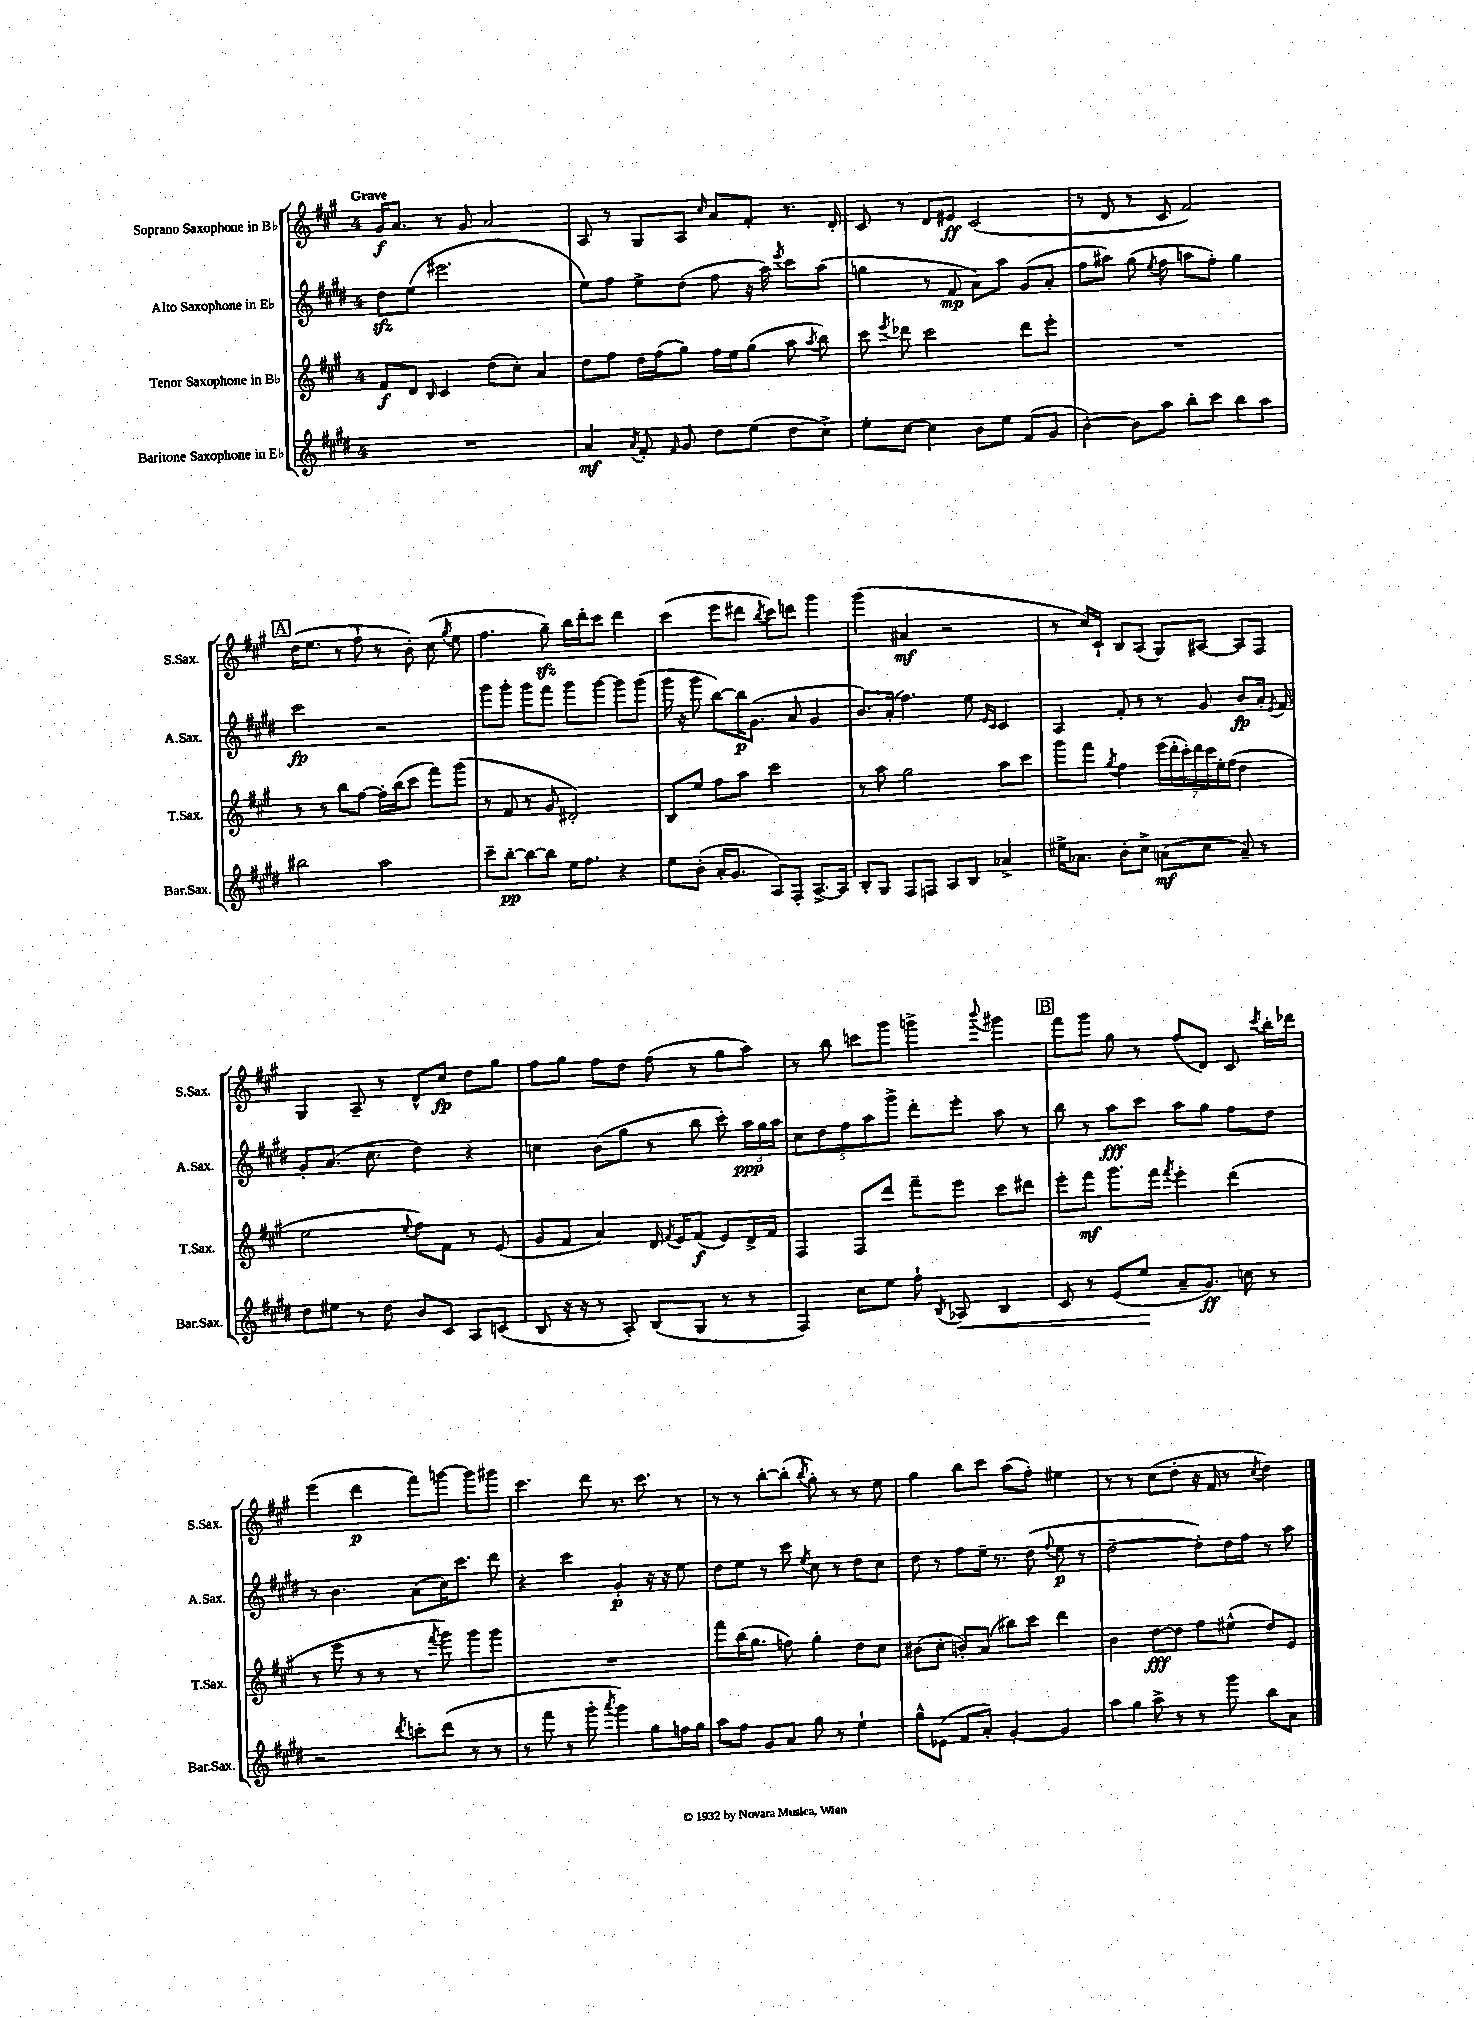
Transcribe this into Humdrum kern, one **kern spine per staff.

**kern	**dynam	**kern	**dynam	**kern	**dynam	**kern	**dynam
*part4	*part4	*part3	*part3	*part2	*part2	*part1	*part1
*staff4	*staff4	*staff3	*staff3	*staff2	*staff2	*staff1	*staff1
*I"Baritone Saxophone in E♭	*	*I"Tenor Saxophone in B♭	*	*I"Alto Saxophone in E♭	*	*I"Soprano Saxophone in B♭	*
*I'Bar.Sax.	*	*I'T.Sax.	*	*I'A.Sax.	*	*I'S.Sax.	*
*clefG2	*	*clefG2	*	*clefG2	*	*clefG2	*
*k[f#c#g#d#]	*	*k[f#c#g#]	*	*k[f#c#g#d#]	*	*k[f#c#g#]	*
*M4/4	*	*M4/4	*	*M4/4	*	*M4/4	*
=1	=1	=1	=1	=1	=1	=1	=1
!	!	!	!	!	!	!LO:TX:a:B:t=Grave	!
1r	.	8f#/L	f	8dd#zz\L	.	16g#/KL	f
.	.	.	.	.	.	8.a/J	.
.	.	8d/J	.	(8ee\J	.	.	.
.	.	16qqB/	.	.	.	.	.
.	.	4c#/	.	2.eee#X\	.	8r	.
.	.	.	.	.	.	8g#/	.
.	.	(8dd\L	.	.	.	2a/	.
.	.	8cc#'\J)	.	.	.	.	.
.	.	4a/	.	.	.	.	.
=2	=2	=2	=2	=2	=2	=2	=2
4a/	mf	8dd\L	.	8ee\L)	.	8A/	.
.	.	8ff#\J	.	8ff#\J	.	8r	.
8qa/	.	.	.	.	.	.	.
8f#'/	.	16dd\LL	.	8ee^\L	.	8G#/L	.
.	.	(16ff#\J	.	.	.	.	.
16qqf#/	.	.	.	.	.	.	.
8g#/	.	8gg#\J)	.	(8dd#\J	.	8A/J	.
.	.	.	.	.	.	16qqcc#/	.
8dd#\L	.	16ff#\LL	.	8ff#\	.	8a/L	.
.	.	16ee\J	.	.	.	.	.
(8ee\J	.	(8gg#\J	.	16r	.	8f#'/J	.
.	.	.	.	16aa\)	.	.	.
.	.	.	.	8qeee/	.	.	.
8dd#\L	.	8aa\	.	8ccc#\L	.	8.r	.
.	.	8qaa/	.	.	.	.	.
8cc#^\J)	.	8bb\)	.	(8aa\J	.	.	.
.	.	.	.	.	.	16d'/	.
=3	=3	=3	=3	=3	=3	=3	=3
8ee'\L	.	8ccc#\	.	4ggn\	.	8c#/	.
.	.	8qeee/	.	.	.	.	.
[8cc#\J	.	8ddd-X\	.	.	.	8r	.
4cc#\]	.	2ccc#\	.	8r	.	8d/L	.
.	.	.	.	8f#/	mp	8e#X/J	ff
8b\L	.	.	.	8a\L)	.	(2c#/	.
8ee\J	.	.	.	8aa\J	.	.	.
(8f#/L	.	8ddd-\L	.	(8g#/L	.	.	.
8g#/J	.	8eee'\J	.	8a'/J	.	.	.
=4	=4	=4	=4	=4	=4	=4	=4
[4b'\)	.	1r	.	8ff#\L	.	8r	.
.	.	.	.	8aa#X\J)	.	8d/	.
8b\L]	.	.	.	(8gg#\	.	8r	.
.	.	.	.	8qee/	.	.	.
8aa\J	.	.	.	8ff#\	.	8c#/	.
8bb'\L	.	.	.	8aan\L	.	2f#/)	.
8ccc#\J	.	.	.	8ff#'\J)	.	.	.
8bb\L	.	.	.	4gg#\	.	.	.
8aa\J	.	.	.	.	.	.	.
!!LO:LB:g=z
!!LO:REH:place=s1:t=A
=5	=5	=5	=5	=5	=5	=5	=5
2bb#X\	.	8r	.	2ccc#\	fp	(16dd\KL	.
.	.	.	.	.	.	8.ee\J	.
.	.	8r	.	.	.	.	.
.	.	8bb\L	.	.	.	8r	.
.	.	[8ff#\J	.	.	.	8ff#`\	.
2aa\	.	16ff#'\LL]	.	2r	.	8r	.
.	.	(16bb\J	.	.	.	.	.
.	.	8ccc#\J	.	.	.	8b'\)	.
.	.	8fff#\L)	.	.	.	(8cc#\	.
.	.	.	.	.	.	8qgg#/	.
.	.	(8ggg#\J	.	.	.	8ee\	.
=6	=6	=6	=6	=6	=6	=6	=6
8ccc#~\L	.	8r	.	8ggg#\L	.	4.ff#\	.
[8bb'\J	pp	8f#/	.	8ggg#'\J	.	.	.
8bb\L_	.	8r	.	8ggg#\L	.	.	.
8bb\J]	.	8g#/	.	8fff#\J	.	8gg#zz~\)	.
16ee\KL	.	2d#X'/)	.	8ggg#\L	.	16bb\LL	.
8.ff#\J	.	.	.	.	.	16ddd'\J	.
.	.	.	.	[8ggg#\J	.	8ccc#\J	.
4r	.	.	.	8ggg#\L]	.	4ddd\	.
.	.	.	.	(8ggg#\J	.	.	.
=7	=7	=7	=7	=7	=7	=7	=7
8ee\L	.	8B/L	.	16ggg#\	.	(4ccc#\	.
.	.	.	.	16r	.	.	.
(8b'\J	.	8ee/J	.	8ggg#\	.	.	.
16a'/KL	.	8ff#\L	.	[8bb\L)	.	8eee\L	.
8.g#/J	.	.	.	.	.	.	.
.	.	8aa\J	.	16bb\K]	p	8ddd#X\J	.
.	.	.	.	(8.g#\J	.	.	.
.	.	.	.	.	.	8qbb/	.
8A/L)	.	2ccc#\	.	.	.	8ccc#\L)	.
8F#'/J	.	.	.	8a/	.	8dddn\J	.
[8.A^/L	.	.	.	4g#/	.	4ggg#\	.
16A/Jk]	.	.	.	.	.	.	.
=8	=8	=8	=8	=8	=8	=8	=8
8B'/L	.	8r	.	8.b/L)	.	(4ggg#\	.
8G#/J	.	8aa\	.	.	.	.	.
.	.	.	.	(16a'/Jk	.	.	.
8F#/L	.	2gg#\	.	4.ff#\)	.	4a#X/	mf
8Fn/J	.	.	.	.	.	.	.
8A/L	.	.	.	.	.	2r	.
8B/J	.	.	.	8ee\	.	.	.
.	.	.	.	16qqe/LL	.	.	.
.	.	.	.	16qqc#/JJ	.	.	.
4a-X^/	.	8aa\L	.	4c#/	.	.	.
.	.	8ccc#\J	.	.	.	.	.
=9	=9	=9	=9	=9	=9	=9	=9
16ee#X^\KL	.	8ggg#\L	.	4A/	.	8r	.
8.a-X\J	.	.	.	.	.	.	.
.	.	8fff#\J	.	.	.	16cc#/LL)	.
.	.	.	.	.	.	16c#`/JJ	.
.	.	8qgg#/	.	.	.	.	.
8b'\L	.	4ff#\	.	8f#'/	.	8B/L	.
8cc#^\J	.	.	.	8r	.	(8A/J	.
(8an\L	mf	(28eee\LL	.	8r	.	8G#/L)	.
.	.	28ddd'\	.	.	.	.	.
.	.	28ccc#'\)	.	.	.	.	.
.	.	28ddd\	.	.	.	.	.
8cc#\J	.	.	.	8g#/	.	[8A#X/J	.
.	.	28ccc#\	.	.	.	.	.
.	.	28ee'\	.	.	.	.	.
.	.	(28ff#\JJ	.	.	.	.	.
8a~/)	.	4dd\	.	8b/L	fp	8A#/L]	.
8r	.	.	.	16a'/Jk	.	8F#/J	.
.	.	.	.	8qe/	.	.	.
.	.	.	.	16f#/	.	.	.
!!LO:LB:g=z
=10	=10	=10	=10	=10	=10	=10	=10
8dd#\L	.	2ee\	.	8g#'/L	.	4G#/	.
8ee#X\J	.	.	.	(8.a/J	.	.	.
8r	.	.	.	.	.	8A~/	.
.	.	.	.	8.cc#\	.	.	.
8dd#\	.	.	.	.	.	8r	.
.	.	8qqee/	.	.	.	.	.
8b/L	.	8ff#\L)	.	4dd#\)	.	8d^^/L	.
8c#/J	.	8f#\J	.	.	.	8cc#/J	fp
8A/L	.	8r	.	4r	.	8dd\L	.
(8cn/J	.	(8e/	.	.	.	8gg#\J	.
=11	=11	=11	=11	=11	=11	=11	=11
8B/	.	8g#/L	.	4ccn\	.	8ff#\L	.
16r	.	8f#/J	.	.	.	8gg#\J	.
16r	.	.	.	.	.	.	.
8r	.	4a/)	.	(8b\L	.	8ff#\L	.
8A'/)	.	.	.	8gg#\J	.	8dd\J	.
(8B/L	.	16d/	.	8r	.	(8ff#\	.
.	.	8qf#/	.	.	.	.	.
.	.	16e/KL	.	.	.	.	.
8G#/J	.	(8f#/J	f	8bb\	.	8r	.
8r	.	8e/L)	.	8ccc#'\)	.	8gg#\L	.
8r	.	16d^/L	.	24aa\LL	ppp	8aa\J)	.
.	.	.	.	24gg#\	.	.	.
.	.	16f#/JJ	.	.	.	.	.
.	.	.	.	24aa\JJ	.	.	.
=12	=12	=12	=12	=12	=12	=12	=12
4F#/)	.	4F#/	.	10cc#\L	.	8r	.
.	.	.	.	10dd#\	.	.	.
.	.	.	.	.	.	8bb\	.
.	.	.	.	10ff#\	.	.	.
8cc#\L	.	8F#/L	.	.	.	8cccn\L	.
.	.	.	.	10aa\	.	.	.
8ee\J	.	8ddd/J	.	.	.	8ggg#\J	.
.	.	.	.	10ggg#^\J	.	.	.
8ff#`\	.	8fff#~\L	.	8ddd#'\L	.	4gggn^\	.
8qB/	.	.	.	.	.	.	.
!	!LO:HP:b	!	!	!	!	!	!
8A-X/	<	8eee\J	.	8eee'\J	.	.	.
.	.	.	.	.	.	8qqbbb/	.
4B/	.	8ccc#\L	.	8aa\	.	4ggg#X\	.
.	.	8ddd#X\J	.	8r	.	.	.
!!LO:REH:place=s1:t=B
=13	=13	=13	=13	=13	=13	=13	=13
8c#/	.	8eee'\L	.	8bb\	.	8fff#\L	.
8r	.	8fff#\J	mf	8r	.	8ggg#\J	.
(8e/L	.	8.ggg#\L	.	8aa\L	fff	8gg#\	.
8ee/J	.	.	.	8ccc#\J	.	8r	.
.	.	16fff#\Jk	.	.	.	.	.
.	.	8qfff#/	.	.	.	.	.
8a~/L	[	4eee'\	.	8aa\L	.	(8ff#/L	.
8.g#/J)	ff	.	.	8gg#\J	.	8d/J)	.
.	.	(4ddd\	.	8ff#\L	.	8c#/	.
16ccn\	.	.	.	.	.	.	.
.	.	.	.	.	.	8qccc#/	.
8r	.	.	.	8dd#\J	.	16bb'\LL	.
.	.	.	.	.	.	16ddd-X\JJ	.
!!LO:LB:g=z
=14	=14	=14	=14	=14	=14	=14	=14
2r	.	8r	.	8r	.	(4eee\	.
.	.	8eee\	.	4.b\	.	.	.
.	.	8r	.	.	.	4ddd\	p
.	.	8r	.	.	.	.	.
8qddd#/	.	.	.	.	.	.	.
8cccn'\L	.	8r	.	(8a\L	.	8fff#\L)	.
.	.	8qfff#/	.	.	.	.	.
(8ddd#\J	.	8ggg#\)	.	16cc#\K)	.	[8gggn\J	.
.	.	.	.	8.ccc#\J	.	.	.
8r	.	8ggg#\L	.	.	.	8ggg\L]	.
8r	.	8ggg#\J	.	8ddd#\	.	8ggg#X\J	.
=15	=15	=15	=15	=15	=15	=15	=15
8r	.	1r	.	4r	.	4.ccc#\	.
8fff#\	.	.	.	.	.	.	.
8r	.	.	.	4ccc#\	.	.	.
8ggg#'\	.	.	.	.	.	8ddd\	.
8qaaa/	.	.	.	.	.	.	.
4ggg#\)	.	.	.	4g#'/	p	8.r	.
.	.	.	.	.	.	8.ccc#\	.
8gg#\L	.	.	.	16r	.	.	.
.	.	.	.	16r	.	.	.
16ffn\L	.	.	.	8ee\	.	8r	.
16gg#\JJ	.	.	.	.	.	.	.
=16	=16	=16	=16	=16	=16	=16	=16
8aa\L	.	8fff#\L	.	8dd#\L	.	8r	.
8ff#\J	.	(16bb\K	.	8ee\J	.	8r	.
.	.	8.gg#\J	.	.	.	.	.
8g#/L	.	.	.	8r	.	[8bb'\L	.
8a/J	.	8ffn\)	.	8ccc#\	.	(8bb'\J]	.
.	.	.	.	8qee/	.	8qbb/	.
8gg#\	.	4gg#'\	.	8cc#\	.	8gg#'\)	.
8r	.	.	.	8r	.	8r	.
4ee`\	.	8dd\L	.	8dd#\L	.	8r	.
.	.	8cc#\J	.	8cc#\J	.	8ee\	.
=17	=17	=17	=17	=17	=17	=17	=17
8gg#^^\L	.	(8b#X\L	.	8dd#\	.	4gg#\	.
(8e-X\J	.	8cc#'\J	.	8r	.	.	.
8f#/L	.	8bn'/L)	.	8ff#\L	.	8bb\L	.
8a'/J)	.	(8a/J	.	16ee~\Jk	.	8ccc#\J	.
.	.	.	.	8.r	.	.	.
[4g#'/	.	8bb#X\L)	.	.	.	(8aa\L	.
.	.	8ccc#\J	.	(8dd#\	.	8ff#'\J)	.
.	.	.	.	8qqff#/	.	.	.
4g#/]	.	4ddd\	.	8ee\	p	4ee#X\	.
.	.	.	.	8r	.	.	.
=18	=18	=18	=18	=18	=18	=18	=18
8aa\L	.	4b\	.	[2dd#~\	.	8r	.
8gg#\J	.	.	.	.	.	8r	.
8aa^\	.	[8dd\L	fff	.	.	(8cc#\L	.
8r	.	8dd\J]	.	.	.	8dd'\J	.
8r	.	8ff#\L	.	8dd#'\L])	.	16r	.
.	.	.	.	.	.	16f#/	.
8ggg#\	.	(8ee#X^^\J	.	16dd#\L	.	8r	.
.	.	.	.	16ff#\JJ	.	.	.
.	.	.	.	.	.	8qcc#/	.
8bb\L	.	8dd/L)	.	8r	.	4dd\)	.
8a\J	.	8e/J	.	8aa\	.	.	.
==	==	==	==	==	==	==	==
*-	*-	*-	*-	*-	*-	*-	*-
